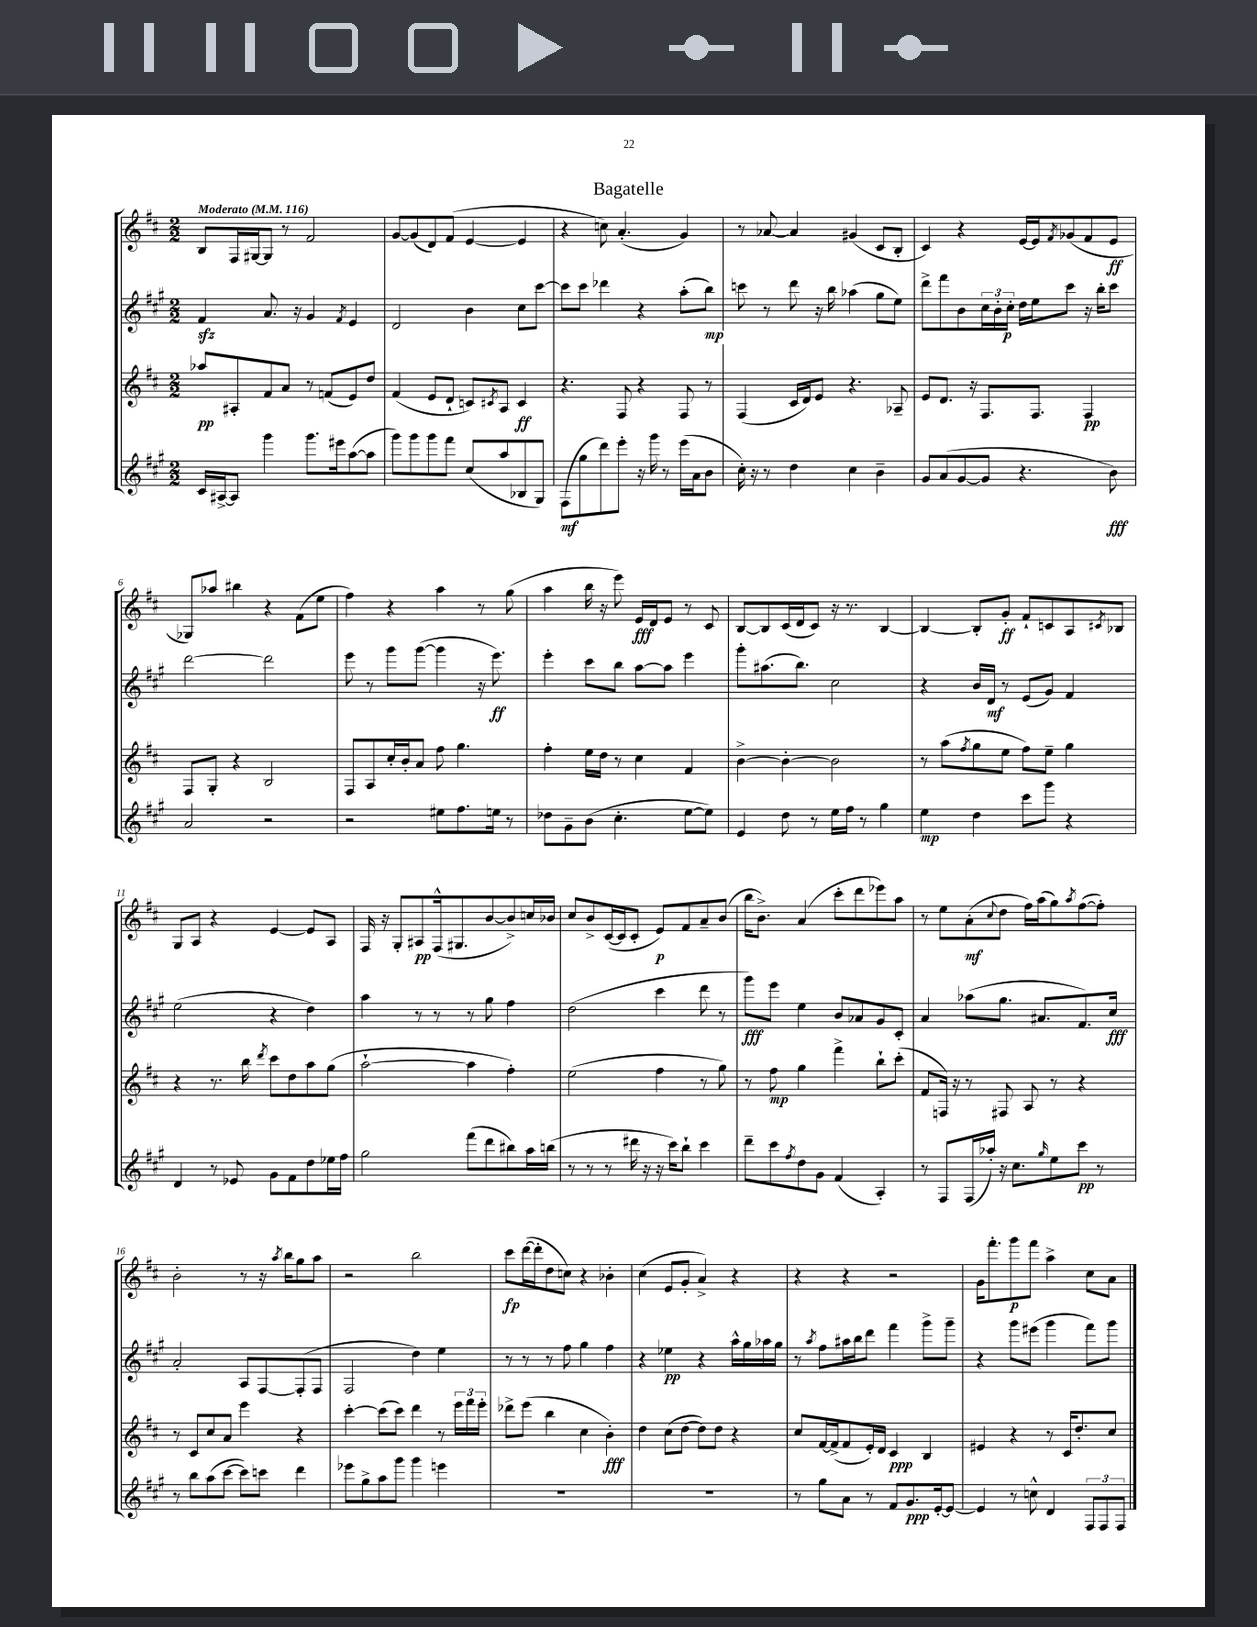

**kern	**kern	**kern	**kern
*staff4	*staff3	*staff2	*staff1
*clefG2	*clefG2	*clefG2	*clefG2
*k[f#c#g#]	*k[f#c#]	*k[f#c#g#]	*k[f#c#]
*M2/2	*M2/2	*M2/2	*M2/2
*MM116	*MM116	*MM116	*MM116
16c#/LL	8aa-/L	4f#/	8B/L
[16A#^/J	.	.	.
8A#/]J	8A#'/	.	16F#/L
.	.	.	[16G#/J
4ggg#\	8f#/	8.a/	8G#/]J
.	8a/J	.	8r
.	.	16r	.
8.ggg#\L	8r	4g#/	2f#/
.	(8f/L	.	.
16eee#\k	.	.	.
.	.	8qf#/	.
([8aa\	8e/)	4e/	.
8aa\]J	8dd/J	.	.
=	=	=	=
8ggg#\L)	(4f#/	2d/	[8g/L
8ggg#\	.	.	(8g/]
8ggg#\	8e/L	.	8d/)
8fff#\J	8d`/J	.	(8f#/J
(8cc#/L	8c/L)	4b\	[4e/
.	8qc#/	.	.
8aa/	8A/J	.	.
8B-/	4c#/	8cc#\L	4e/]
8G#/J)	.	[8ccc#\J	.
=	=	=	=
(8F#\L	4.r	8ccc#\]L	4r
8gg#\	.	8ccc#\J	.
8ddd\)	.	4ddd-\	8cc\)
8eee'\J	8F#/	.	(4.a'/
16r	4r	4r	.
16ggg#\	.	.	.
8r	.	.	.
(16eee\LL	8F#/	(8aa'\L	4g/)
16a\J	.	.	.
8b\J	8r	8bb\J)	.
=	=	=	=
16cc#'\)	(4F#/	8ccc\	8r
16r	.	.	.
8r	.	8r	[8a-/
4dd\	16c#/LL	8ddd\	4a-/]
.	16d/J)	.	.
.	8e/J	16r	.
.	.	16bb\	.
4cc#\	4.r	(4aa-\	(4g#/
4b~\	.	8gg#\L	8c#/L
.	8A-~/	8ee\J)	8B'/J
=	=	=	=
8g#/L	8e/L	8ddd^\L	4c#/)
(8a/	8.d/J	8fff#\	.
[8g#/	.	8b\	4r
.	16r	.	.
8g#/]J	8.F#/L	24cc#\L	.
.	.	24b'\	.
.	.	24cc#'\JJ	.
4.r	.	16dd\LL	[16e/LL
.	8.F#/J	16ee\J	16e/]J
.	.	.	8qf#/
.	.	8ccc#\J	(8g-/
.	4F#/	16r	8f#/
.	.	16bb'\LK	.
8b\)	.	8ccc#\J	8e/J
=	=	=	=
2a/	8F#/L	[2ddd\	8G-/L)
.	8G'/J	.	8aa-/J
.	4r	.	4bb#\
2r	2B/	2ddd\]	4r
.	.	.	(8f#\L
.	.	.	8ee\J
=	=	=	=
2r	8F#/L	8eee\	4ff#\)
.	8A/	8r	.
.	16cc#'/L	8ggg#\L	4r
.	16b'/J	.	.
.	8a/J	([8ggg#\J	.
8ee#\L	8ff#\	4ggg#\]	4aa\
8.ff#\	4.gg\	.	.
.	.	16r	8r
16ee\Jk	.	8.eee\)	.
8r	.	.	(8gg\
=	=	=	=
8dd-\L	4ff#'\	4eee'\	4aa\
8g#~\	.	.	.
(8b\J	16ee\LL	8ccc#\L	16bb\
.	16dd\JJ	.	16r
4.cc#'\	8r	8bb\J	8eee\)
.	4cc#\	[8aa\L	16e/LL
.	.	.	16d/J
.	.	8aa\]J	8e/J
[8ee\L	4f#/	4eee\	8r
8ee\]J)	.	.	8c#/
=	=	=	=
4e/	[4b^\	8ggg#'\L	[8B/L
.	.	(8.aa#\	8B/]
8dd\	4b'\_	.	(16c#/L
.	.	8.bb\J)	16d/J
8r	.	.	8c#/J)
16ee\LL	2b\]	2cc#\	16r
16ff#\JJ	.	.	8.r
8r	.	.	.
4gg#\	.	.	[4B/
=	=	=	=
4ee\	8r	4r	4B/_
.	(8aa\L	.	.
.	8qff#/	.	.
4dd\	8gg\	16b/LL	8B'/]L
.	.	16d/JJ	.
.	8ee\J	8r	8g'/J
8ccc#\L	8ff#\L)	(8e/L	8f#`/L
8ggg#\J	8ee~\J	8g#/J)	8c/
4r	4gg\	4f#/	8A/
.	.	.	8qc#/
.	.	.	8B-/J
=	=	=	=
4d/	4r	(2ee\	8G/L
.	.	.	8A/J
8r	8.r	.	4r
8e-/	.	.	.
.	16bb\	.	.
.	8qddd/	.	.
8g#\L	8ccc#\L	4r	[4e/
8f#\	8dd\	.	.
8dd\	8aa\	4dd\)	8e/]L
16ee-\L	(8gg\J	.	8A/J
16ff#\JJ	.	.	.
=	=	=	=
2gg#\	[2aa`\	4aa\	16F#/
.	.	.	16r
.	.	.	8G'/L
.	.	8r	8A#/
.	.	8r	(16F#^^/k
.	.	.	8.G#/
(8fff#\L	4aa\]	8r	.
8ddd\	.	8gg#\	[8b/
8bb#\)	4ff#'\)	4ff#\	8b^/])
16aa\L	.	.	16cc/L
(16bb\JJ	.	.	16b-/JJ
=	=	=	=
8r	(2ee\	(2dd\	8cc#/L
8r	.	.	8b^/
8r	.	.	([16c#/L
.	.	.	16c#/]J
16ddd#\	.	.	8c#'/J
16r	.	.	.
16r	4ff#\	4ccc#\	8e/L)
16ccc#\LK)	.	.	.
8bb`\J	.	.	8f#/
4ccc#\	8r	8ddd\	8a~/
.	8gg\)	8r	(8b/J
=	=	=	=
8ddd~\L	8r	8ggg#\L)	16bb\LK
.	.	.	8.b^\J)
8ccc#\	8ff#\	8eee\J	.
8qff#/	.	.	.
8dd\	4gg\	4ee\	(4a/
8g#\J	.	.	.
(4f#/	4fff#^\	8b/L	8ccc#'\L
.	.	8a-/	8ddd\
4A'/)	8bb`\L	8g#/	8eee-\)
.	(8ccc#'\J	8c#'/J	8aa\J
=	=	=	=
8r	8f#/L	4a/	8r
8F#/L	16F/Jk)	.	8ee\L
.	16r	.	.
(16F#/L	8r	(8aa-\L	(8a'\
16aa-'/JJ)	.	.	.
.	.	.	8qqcc#/
16r	8F#/	8.gg#\J	8dd\J
8.cc#\L	.	.	.
.	8A/	.	16ff#\LL)
.	.	8.a#/L	(16aa\J
16qqgg#/	.	.	.
8ee\	8r	.	8gg\)
.	.	.	8qaa/
8ccc#\J	4r	8.f#/)	([8ff#\
8r	.	.	8ff#'\]J)
.	.	16cc#/Jk	.
=	=	=	=
8r	8r	2a'/	2b'\
8bb\L	8c#/L	.	.
(8aa\	8cc#/	.	.
[8ccc#\J	8a/J	.	.
8ccc#\]L)	4eee\	8A/L	8r
8ccc\J	.	[8F#/	16r
.	.	.	8qaa/
.	.	.	16bb\LK
4ddd\	4r	(8F#'/]	8gg\
.	.	8F#/J	8aa\J
=	=	=	=
8eee-\L	[4ccc#'\	2F#/	2r
8gg#^\	.	.	.
8aa\	(8ccc#\]L	.	.
8ggg#\J	8ccc#\J)	.	.
4ggg#\	4ddd\	4dd\)	2bb\
4eee\	8r	4ee\	.
.	24eee\LL	.	.
.	24fff#\	.	.
.	24eee'\JJ	.	.
=	=	=	=
1r	8ddd-^\L	8r	8ccc#\L
.	(8eee\J	8r	([16ddd\L
.	.	.	16ddd'\]J
.	4bb\	8r	8dd\
.	.	8ff#\	8cc\J)
.	4cc#\	4gg#\	4r
.	4b'\)	4ff#\	4b-'\
=	=	=	=
1r	4dd\	4r	(4cc#\
.	(8cc#\L	4ee-\	8e/L
.	[8dd\J	.	8g'/J
.	8dd\]L)	4r	4a^/)
.	8dd\J	.	.
.	4r	16aa^^\LL	4r
.	.	16gg#\	.
.	.	16aa-\	.
.	.	16gg#\JJ	.
=	=	=	=
8r	8cc#/L	8r	4r
.	.	8qaa/	.
8gg#\L	[16f#/L	8ff#\L	.
.	(16f#^/]J	.	.
8a\J	8f#/	16aa#\L	4r
.	.	16bb\J	.
8r	16e'/L)	8ddd\J	.
.	16d/JJ	.	.
8f#/L	4c#/	4fff#\	2r
8.g#/	.	.	.
.	4B/	8ggg#^\L	.
[16e'/k	.	.	.
8e/_J	.	8ggg#~\J	.
=	=	=	=
4e/]	4e#/	4r	16g\LK
.	.	.	8.fff#'\
8r	4r	8ggg#\L	8ggg\
8cc^^\	.	(8eee#\J	8fff#\J
4d/	8r	4ggg#\	4aa^\
.	16c#/LK	.	.
.	8.dd'/	.	.
12F#/L	.	8fff#\L)	8cc#\L
12F#/	.	.	.
.	8cc#/J	8ggg#\J	8a\J
12F#/J	.	.	.
==	==	==	==
*-	*-	*-	*-
